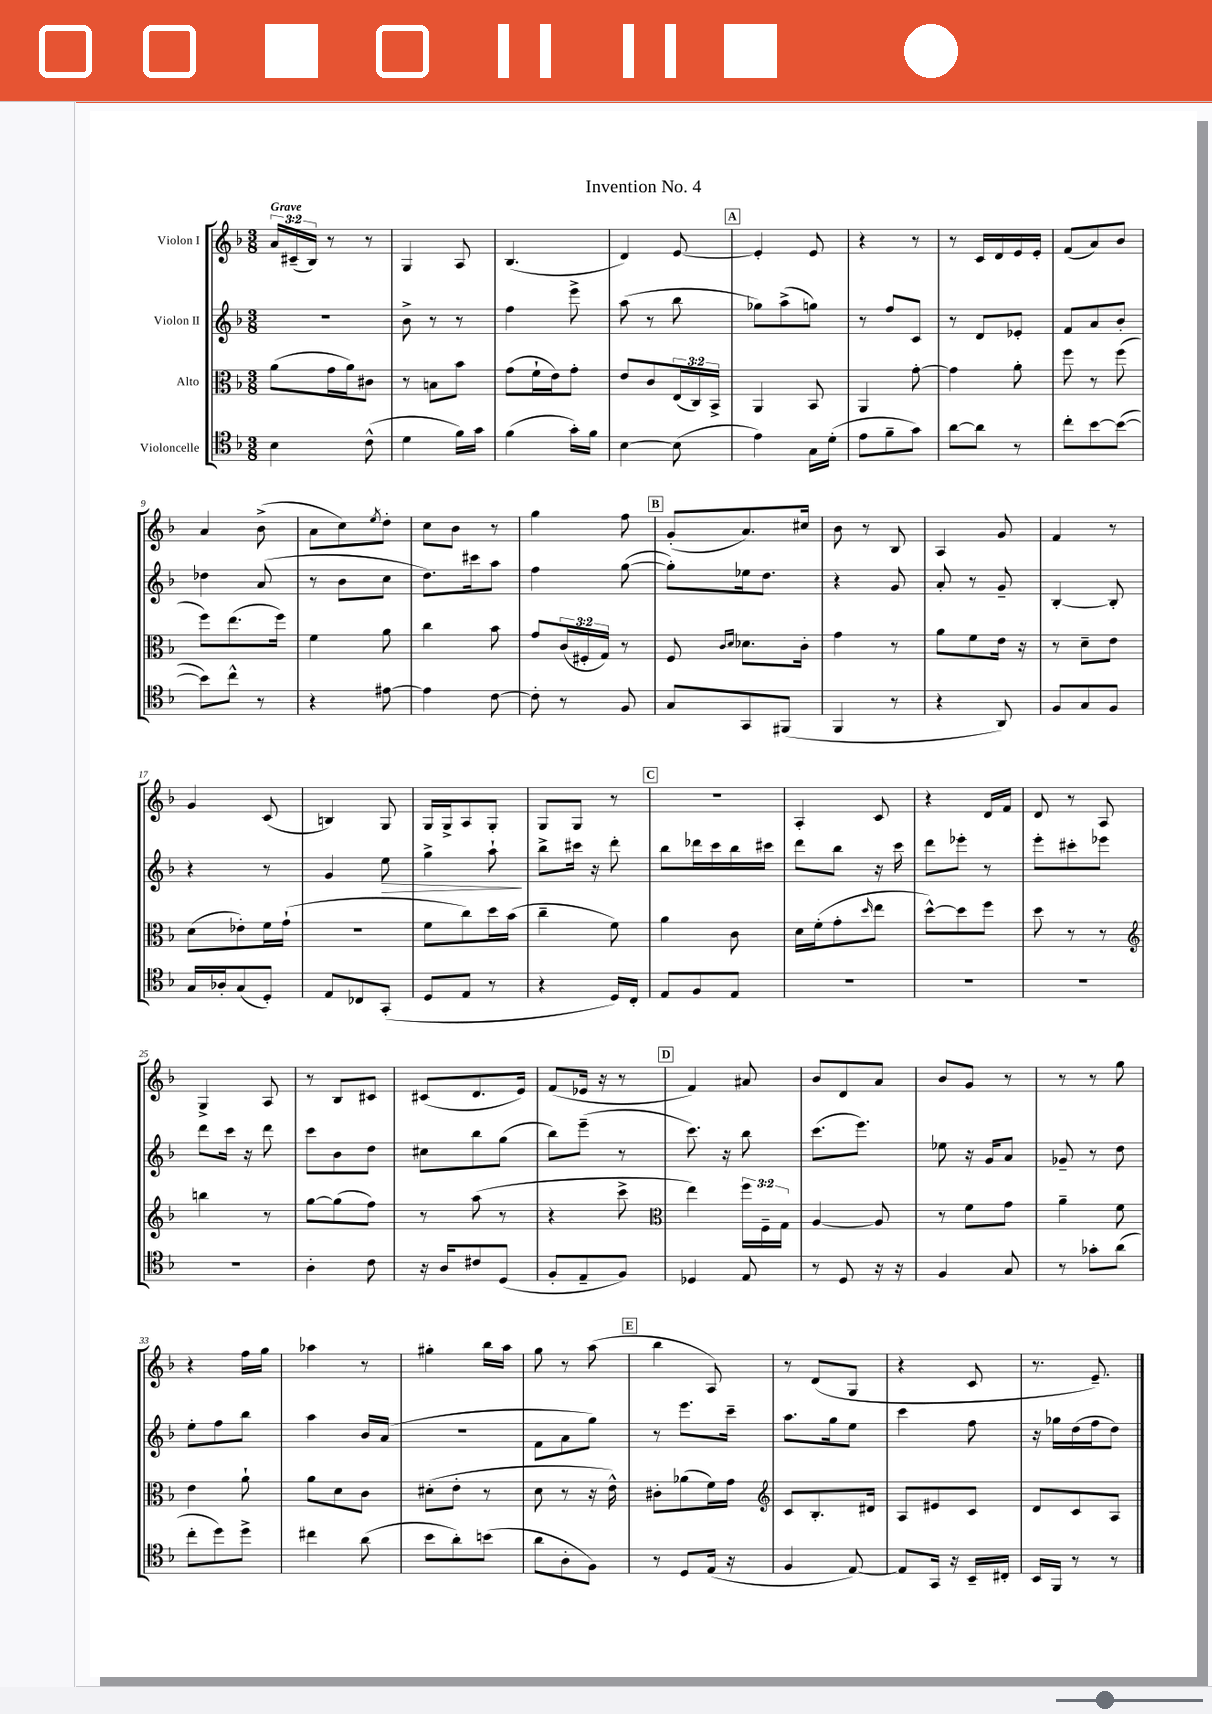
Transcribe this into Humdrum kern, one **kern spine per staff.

**kern	**kern	**kern	**dynam	**kern
*part4	*part3	*part2	*part2	*part1
*staff4	*staff3	*staff2	*staff2	*staff1
*I"Violoncelle	*I"Alto	*I"Violon II	*	*I"Violon I
*clefC4	*clefC3	*clefG2	*	*clefG2
*k[b-]	*k[b-]	*k[b-]	*	*k[b-]
*M3/8	*M3/8	*M3/8	*	*M3/8
=1	=1	=1	=1	=1
!	!	!	!	!LO:TX:a:B:t=Grave
4B-\	(8a\L	4.r	.	24a/LL
.	.	.	.	(24c#X~/
.	.	.	.	24B-/JJ)
.	16g\L	.	.	8r
.	16a\J)	.	.	.
(8c^^\	8c#X\J	.	.	8r
=2	=2	=2	=2	=2
4d\	8r	8b-^\	.	4G/
.	8Bn\L	8r	.	.
16f\LL)	8b-\J	8r	.	8A/
16g\JJ	.	.	.	.
=3	=3	=3	=3	=3
(4f\	(8g\L	4ff\	.	(4.B-/
.	16f`\L	.	.	.
.	16e\J)	.	.	.
16g'\LL)	8g'\J	8eee^\	.	.
16f\JJ	.	.	.	.
=4	=4	=4	=4	=4
[4B-\	8e/L	(8aa\	.	4d/)
.	8c/	8r	.	.
(8B-\]	(24E/L	8bb-\	.	[8e/
.	24C/)	.	.	.
.	24BB-^/JJ	.	.	.
!!LO:REH:place=s1:t=A
=5	=5	=5	=5	=5
4e\)	4AA/	8gg-X\L)	.	4e'/]
.	.	(8aa^\	.	.
16G\LL	8BB-/	8ggn\J)	.	8e/
(16d'\JJ	.	.	.	.
=6	=6	=6	=6	=6
8e\L	4AA/	8r	.	4r
8f~\	.	8ff/L	.	.
8g\J)	[8g'\	8c/J	.	8r
=7	=7	=7	=7	=7
[8a\L	4g\]	8r	.	8r
8a\J]	.	8d/L	.	16c/LL
.	.	.	.	16d/
8r	8a'\	8e-X'/J	.	16e/
.	.	.	.	16e'/JJ
=8	=8	=8	=8	=8
8cc'\L	8ff\	8f/L	.	(8f/L
[8b-\	8r	8a/	.	8a/)
(8b-\J_	(8ff\	8b-'/J	.	8b-/J
!!LO:LB:g=z
=9	=9	=9	=9	=9
8b-\L])	8ff\L)	4dd-X\	.	4a/
8cc^^\J	(8.ee\	.	.	.
8r	.	(8a/	.	(8b-^\
.	16ff\Jk)	.	.	.
=10	=10	=10	=10	=10
4r	4f\	8r	.	8a\L
.	.	8b-\L	.	8cc\)
.	.	.	.	8qee/
[8e#X\	8a\	8cc\J	.	8dd'\J
=11	=11	=11	=11	=11
4e#\]	4cc\	8.dd\L)	.	8cc\L
.	.	.	.	8b-\J
.	.	16ccc#X\k	.	.
[8c\	8b-\	8aa\J	.	8r
=12	=12	=12	=12	=12
8c'\]	8g/L	4ff\	.	4gg\
8r	(24c/L	.	.	.
.	24F#X'/	.	.	.
.	24G/JJ)	.	.	.
8F/	8r	([8gg\	.	8ff\
!!LO:REH:place=s1:t=B
=13	=13	=13	=13	=13
8G/L	8F/	8gg'\L])	.	(8g'/L
.	16qqc/LL	.	.	.
.	16qqd/JJ	.	.	.
8GG/	8.d-X\L	16ee-X\k	.	8.a/)
.	.	8.dd\J	.	.
(8FF#X/J	.	.	.	.
.	16c'\Jk	.	.	16cc#X/Jk
=14	=14	=14	=14	=14
4FF/	4g\	4r	.	8b-\
.	.	.	.	8r
8r	8r	8g/	.	8B-/
=15	=15	=15	=15	=15
4r	8a\L	8a'/	.	4A/
.	8f\	8r	.	.
8AA/)	16e\Jk	8g~/	.	8g/
.	16r	.	.	.
=16	=16	=16	=16	=16
8F/L	8r	[4B-'/	.	4f/
8G/	8d~\L	.	.	.
8F/J	8e\J	8B-'/]	.	8r
!!LO:LB:g=z
=17	=17	=17	=17	=17
16G/LL	(8d\L	4r	.	4g/
16A-X'/J	.	.	.	.
(8G/	8e-X'\)	.	.	.
8D'/J)	16f\L	8r	.	(8c/
.	(16g`\JJ	.	.	.
=18	=18	=18	=18	=18
8E/L	4.r	4g/	.	4Bn/)
8C-X/	.	.	.	.
!	!	!	!LO:HP:b	!
(8GG'/J	.	8ee\	>	8G/
=19	=19	=19	=19	=19
8D/L	8f\L	4gg^\	.	16G/LL
.	.	.	.	16G^/J
8E/J	8cc\)	.	.	8A/
8r	16dd\L	8aa`\	.	8G'/J
.	(16b-\JJ	.	.	.
.	.	.	]	.
=20	=20	=20	=20	=20
4r	4cc~\	8bb-^\L	.	8G/L
.	.	16ccc#X\Jk	.	8G/J
.	.	16r	.	.
16D/LL)	8f\)	8ddd'\	.	8r
16C'/JJ	.	.	.	.
!!LO:REH:place=s1:t=C
=21	=21	=21	=21	=21
8E/L	4a\	8bb-\L	.	4.r
8F/	.	16ddd-X\L	.	.
.	.	16ccc\	.	.
8E/J	8c\	16bb-\	.	.
.	.	16ccc#X\JJ	.	.
=22	=22	=22	=22	=22
4.r	16d\LL	8ddd\L	.	4A'/
.	(16f'\J	.	.	.
.	8g'\	8bb-\J	.	.
.	16qqdd/	.	.	.
.	8ee\J	16r	.	8c/
.	.	16ccc\	.	.
=23	=23	=23	=23	=23
4.r	[8dd^^\L)	8ddd\L	.	4r
.	8dd\]	8eee-X'\J	.	.
.	8ff\J	8r	.	16d/LL
.	.	.	.	16f/JJ
=24	=24	=24	=24	=24
4.r	8dd\	8eee'\L	.	8d/
.	8r	8ccc#X'\	.	8r
.	8r	8eee-X\J	.	8A/
!!LO:LB:g=z
=25	=25	=25	=25	=25
*	*clefG2	*	*	*
4.r	4bbn\	8ddd\L	.	4G^/
.	.	16ccc\Jk	.	.
.	.	16r	.	.
.	8r	8ddd\	.	8A/
=26	=26	=26	=26	=26
4A'\	[8gg\L	8ccc\L	.	8r
.	(8gg\]	8b-\	.	8B-/L
8c\	8ff\J)	8dd\J	.	8c#X/J
=27	=27	=27	=27	=27
16r	8r	8cc#X\L	.	(8c#X/L
16A/KL	.	.	.	.
8c#X/	(8aa\	8bb-\	.	8.d/
(8D/J	8r	(8gg\J	.	.
.	.	.	.	16e/Jk)
=28	=28	=28	=28	=28
8F'/L	4r	8bb-\L)	.	(8f/L
8E~/	.	(8eee~\J	.	16e-X/Jk
.	.	.	.	16r
8F/J)	8ccc^\	8r	.	8r
!!LO:REH:place=s1:t=D
=29	=29	=29	=29	=29
*	*clefC3	*	*	*
4D-X/	4ee\)	8.ccc\)	.	4f/)
.	.	16r	.	.
8E/	24ff\LL	8bb-\	.	8a#X/
.	24F~\	.	.	.
.	24G\JJ	.	.	.
=30	=30	=30	=30	=30
8r	[4A/	(8.ccc\L	.	8b-/L
8D/	.	.	.	8d/
.	.	8.eee\J)	.	.
16r	8A/]	.	.	8a/J
16r	.	.	.	.
=31	=31	=31	=31	=31
4F/	8r	8ee-X\	.	8b-/L
.	8f\L	16r	.	8g/J
.	.	16g/KL	.	.
8G/	8g\J	8a/J	.	8r
=32	=32	=32	=32	=32
8r	4a~\	8g-X~/	.	8r
8g-X'\L	.	8r	.	8r
(8a\J	8f\	8dd\	.	8gg\
!!LO:LB:g=z
=33	=33	=33	=33	=33
8cc'\L	4e\	8ee'\L	.	4r
8dd\)	.	8ff\	.	.
8dd^\J	8a`\	8bb-\J	.	16ff\LL
.	.	.	.	16gg\JJ
=34	=34	=34	=34	=34
4cc#X\	8a\L	4aa\	.	4aa-X\
.	8d\	.	.	.
(8a\	8c\J	16b-/LL	.	8r
.	.	(16a/JJ	.	.
=35	=35	=35	=35	=35
8b-\L	(8d#X'\L	4.r	.	4gg#X'\
8a'\)	8e'\J	.	.	.
(8bn\J	8r	.	.	16bb-\LL
.	.	.	.	16aa\JJ
=36	=36	=36	=36	=36
8a\L	8d\	8f\L	.	8gg\
8A'\	8r	8a\	.	8r
8F\J)	16r	8gg\J)	.	(8aa\
.	16e^^\)	.	.	.
!!LO:REH:place=s1:t=E
=37	=37	=37	=37	=37
8r	8c#X'\L	8r	.	4bb-\
8D/L	(8a-X\	8.eee\L	.	.
(16E/Jk	16f\L)	.	.	8A/)
16r	16g\JJ	16ccc~\Jk	.	.
=38	=38	=38	=38	=38
*	*clefG2	*	*	*
4F/	8c/L	8.aa\L	.	8r
.	8.B-'/	.	.	(8d/L
.	.	16gg\k	.	.
[8E/)	.	8ee\J	.	8G/J
.	16d#X/Jk	.	.	.
=39	=39	=39	=39	=39
8E/L]	8A/L	4ccc\	.	4r
16GG/Jk	8e#X/	.	.	.
16r	.	.	.	.
16BB-~/LL	8c/J	8ff\	.	8c/
16C#X'/JJ	.	.	.	.
=40	=40	=40	=40	=40
16BB-/LL	8d/L	16r	.	8.r
16FF/JJ	.	16gg-X\LL	.	.
8r	8c/	(16dd\	.	.
.	.	16ff\J	.	8.e~/)
8r	8A/J	8dd\J)	.	.
==	==	==	==	==
*-	*-	*-	*-	*-
